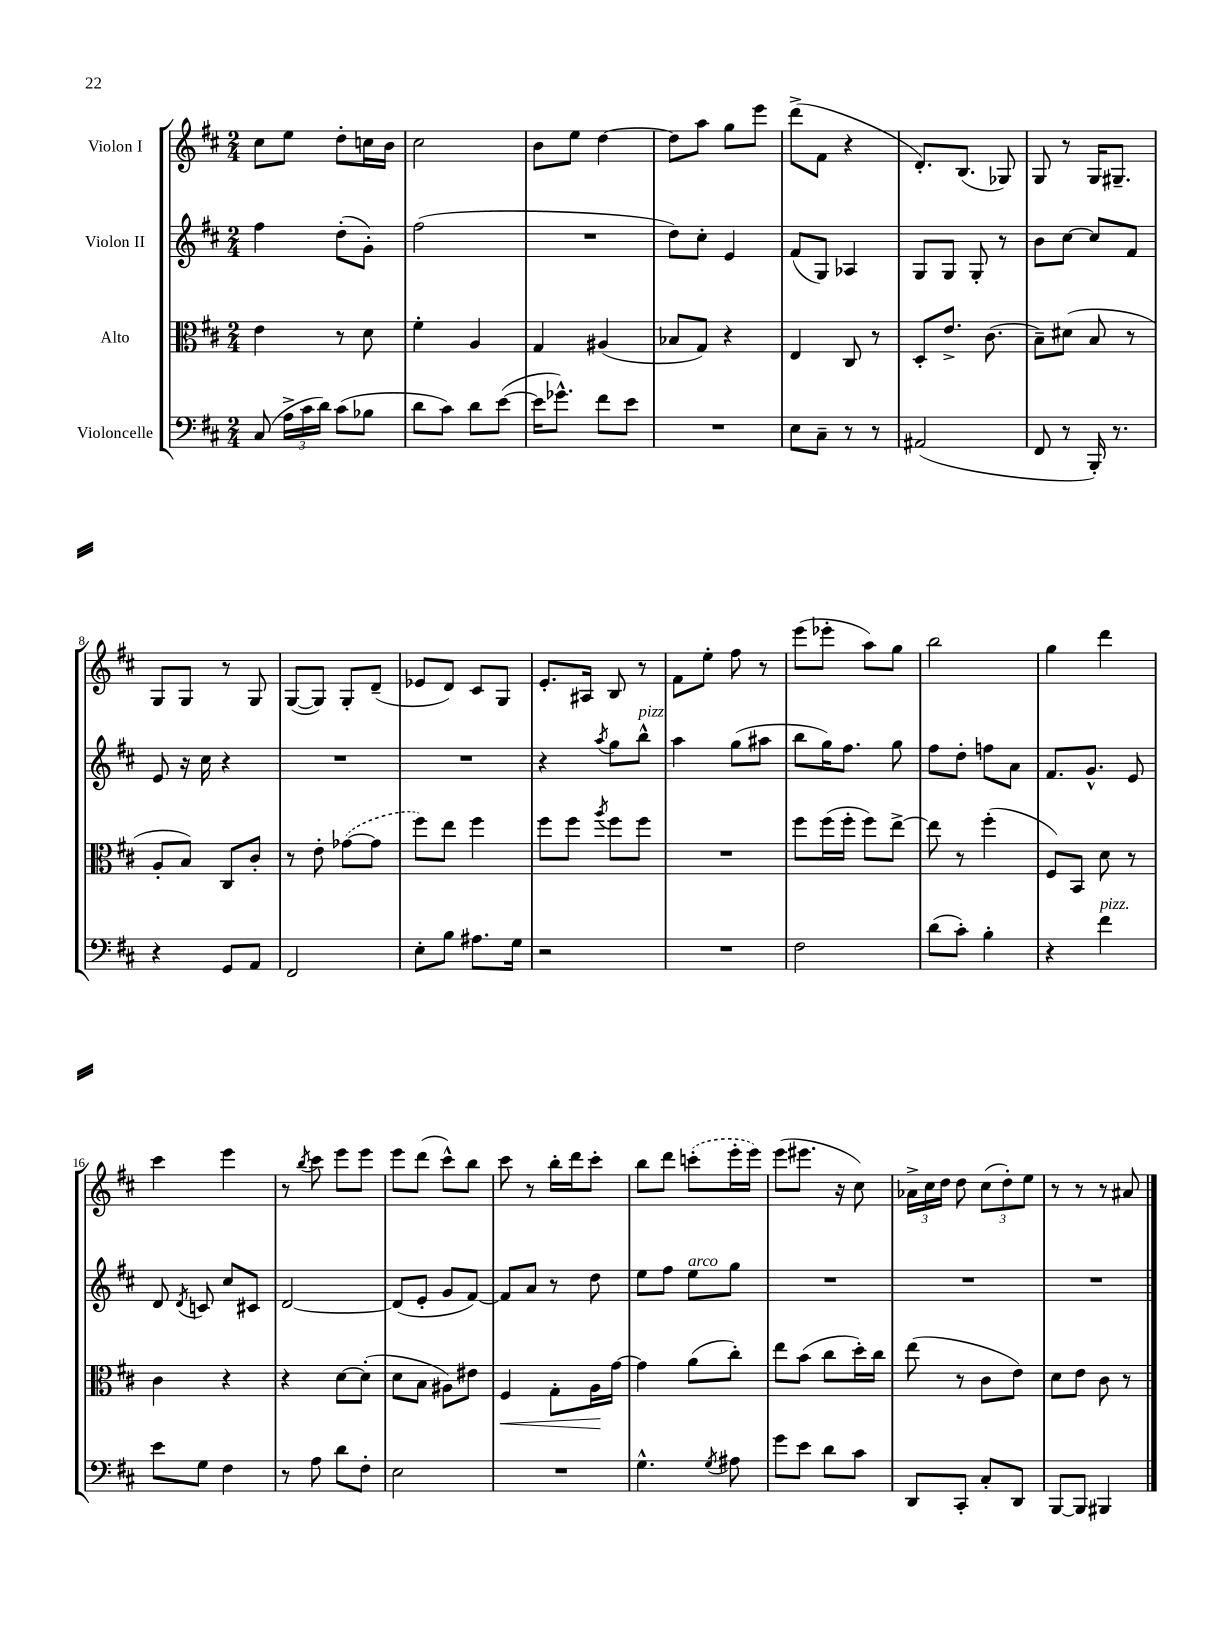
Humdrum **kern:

**kern	**kern	**dynam	**kern	**kern
*part4	*part3	*part3	*part2	*part1
*staff4	*staff3	*staff3	*staff2	*staff1
*I"Violoncelle	*I"Alto	*	*I"Violon II	*I"Violon I
*clefF4	*clefC3	*	*clefG2	*clefG2
*k[f#c#]	*k[f#c#]	*	*k[f#c#]	*k[f#c#]
*M2/4	*M2/4	*	*M2/4	*M2/4
=1	=1	=1	=1	=1
(8C#/	4e\	.	4ff#\	8cc#\L
24A^\LL	.	.	.	8ee\J
24c#\	.	.	.	.
24d\JJ)	.	.	.	.
(8c#\L	8r	.	(8dd'\L	8dd'\L
8B-X\J	8d\	.	8g'\J)	16ccn\L
.	.	.	.	16b\JJ
=2	=2	=2	=2	=2
8d\L	4f#'\	.	(2ff#\	2cc#\
8c#\J)	.	.	.	.
8d\L	4A/	.	.	.
([8e\J	.	.	.	.
=3	=3	=3	=3	=3
16e\KL]	4G/	.	2r	8b\L
8.g-X^^\J)	.	.	.	.
.	.	.	.	8ee\J
8f#\L	(4A#X/	.	.	[4dd\
8e\J	.	.	.	.
=4	=4	=4	=4	=4
2r	8B-X/L	.	8dd\L)	8dd\L]
.	8G/J)	.	8cc#'\J	8aa\J
.	4r	.	4e/	8gg\L
.	.	.	.	8eee\J
=5	=5	=5	=5	=5
8E\L	4E/	.	(8f#/L	(8ddd^\L
8C#~\J	.	.	8G/J)	8f#\J
8r	8C#/	.	4A-X/	4r
8r	8r	.	.	.
=6	=6	=6	=6	=6
(2AA#X/	8D'/L	.	8G/L	8.d'/L)
.	8.e^/J	.	8G/J	.
.	.	.	.	(8.B/J
.	.	.	8G'/	.
.	(8.c#\	.	.	.
.	.	.	8r	8G-X/)
=7	=7	=7	=7	=7
8FF#/	8B~\L)	.	8b\L	8G/
8r	(8d#X\J	.	[8cc#\J	8r
16BBB'/)	8B/	.	8cc#/L]	16G/KL
8.r	.	.	.	8.G#X~/J
.	8r	.	8f#/J	.
!!LO:LB:g=z
=8	=8	=8	=8	=8
4r	8A'/L	.	8e/	8G/L
.	8B/J)	.	16r	8G/J
.	.	.	16cc#\	.
8GG/L	8C#/L	.	4r	8r
8AA/J	8c#'/J	.	.	8G/
=9	=9	=9	=9	=9
2FF#/	8r	.	2r	([8G/L
.	8e'\	.	.	8G/J])
.	([8g-X\L	.	.	8G'/L
.	8g-\J]	.	.	(8d~/J
=10	=10	=10	=10	=10
8E'\L	8ff#\L)	.	2r	8e-X/L
8B\J	8ee\J	.	.	8d/J)
8.A#X\L	4ff#\	.	.	8c#/L
.	.	.	.	8G/J
16G\Jk	.	.	.	.
=11	=11	=11	=11	=11
2r	8ff#\L	.	4r	8.e'/L
.	8ff#\J	.	.	.
.	.	.	.	16A#X/Jk
.	8qaa/	.	8qaa/	.
.	8ff#\L	.	8gg\L	8B/
!	!	!	!LO:TX:a:i:t=pizz.	!
.	8ff#\J	.	8bb^^\J	8r
=12	=12	=12	=12	=12
2r	2r	.	4aa\	8f#\L
.	.	.	.	8ee'\J
.	.	.	(8gg\L	8ff#\
.	.	.	8aa#X\J	8r
=13	=13	=13	=13	=13
2F#\	8ff#\L	.	8bb\L	(8eee\L
.	(16ff#\L	.	16gg\K)	8eee-X'\J
.	16ff#'\JJ	.	8.ff#\J	.
.	8ff#\L)	.	.	8aa\L)
.	[8ee^\J	.	8gg\	8gg\J
=14	=14	=14	=14	=14
(8d\L	8ee\]	.	8ff#\L	2bb\
8c#'\J)	8r	.	8dd'\J	.
4B'\	(4ff#'\	.	8ffn\L	.
.	.	.	8a\J	.
=15	=15	=15	=15	=15
4r	8F#/L)	.	8.f#/L	4gg\
.	8BB/J	.	.	.
.	.	.	8.g^^/J	.
!LO:TX:a:i:t=pizz.	!	!	!	!
4f#\	8d\	.	.	4ddd\
.	8r	.	8e/	.
!!LO:LB:g=z
=16	=16	=16	=16	=16
8e\L	4c#\	.	8d/	4ccc#\
.	.	.	8qd/	.
8G\J	.	.	8cn/	.
4F#\	4r	.	8cc#/L	4eee\
.	.	.	8c#X/J	.
=17	=17	=17	=17	=17
8r	4r	.	[2d/	8r
.	.	.	.	8qbb/
8A\	.	.	.	8ccc#\
8d\L	[8d\L	.	.	8eee\L
8F#'\J	(8d'\J]	.	.	8eee\J
=18	=18	=18	=18	=18
2E\	8d\L	.	(8d/L]	8eee\L
.	8B\J	.	8e'/J	(8ddd\J
.	8A#X\L)	.	8g/L	8ccc#^^\L)
.	8e#X\J	.	[8f#/J)	8bb\J
=19	=19	=19	=19	=19
!	!	!LO:HP:b	!	!
2r	4F#/	<	8f#/L]	8ccc#\
.	.	.	8a/J	8r
.	8G'\L	.	8r	16bb'\LL
.	.	.	.	16ddd\J
.	16A\L	.	8dd\	8ccc#'\J
.	[16g\JJ	[	.	.
=20	=20	=20	=20	=20
4.G^^\	4g\]	.	8ee\L	8bb\L
.	.	.	8ff#\J	8ddd\J
!	!	!	!LO:TX:a:i:t=arco	!
.	(8a\L	.	8ee\L	(8cccn'\L
8qG/	.	.	.	.
8A#X\	8cc#'\J)	.	8gg\J	16eee'\L
.	.	.	.	16eee\JJ)
=21	=21	=21	=21	=21
8g\L	8ee\L	.	2r	(8eee\L
8e\J	(8b\J	.	.	8.eee#X\J
8d\L	8cc#\L	.	.	.
.	.	.	.	16r
8c#\J	16dd'\L)	.	.	8cc#\)
.	16cc#\JJ	.	.	.
=22	=22	=22	=22	=22
8DD/L	(8ee\	.	2r	24a-X^\LL
.	.	.	.	24cc#\
.	.	.	.	24dd\JJ
8CC#'/J	8r	.	.	8dd\
8C#'/L	8c#\L	.	.	(12cc#\L
.	.	.	.	12dd'\)
8DD/J	8e\J)	.	.	.
.	.	.	.	12ee\J
=23	=23	=23	=23	=23
[8BBB/L	8d\L	.	2r	8r
8BBB/J]	8e\J	.	.	8r
4BBB#X/	8c#\	.	.	8r
.	8r	.	.	8a#X/
==	==	==	==	==
*-	*-	*-	*-	*-
